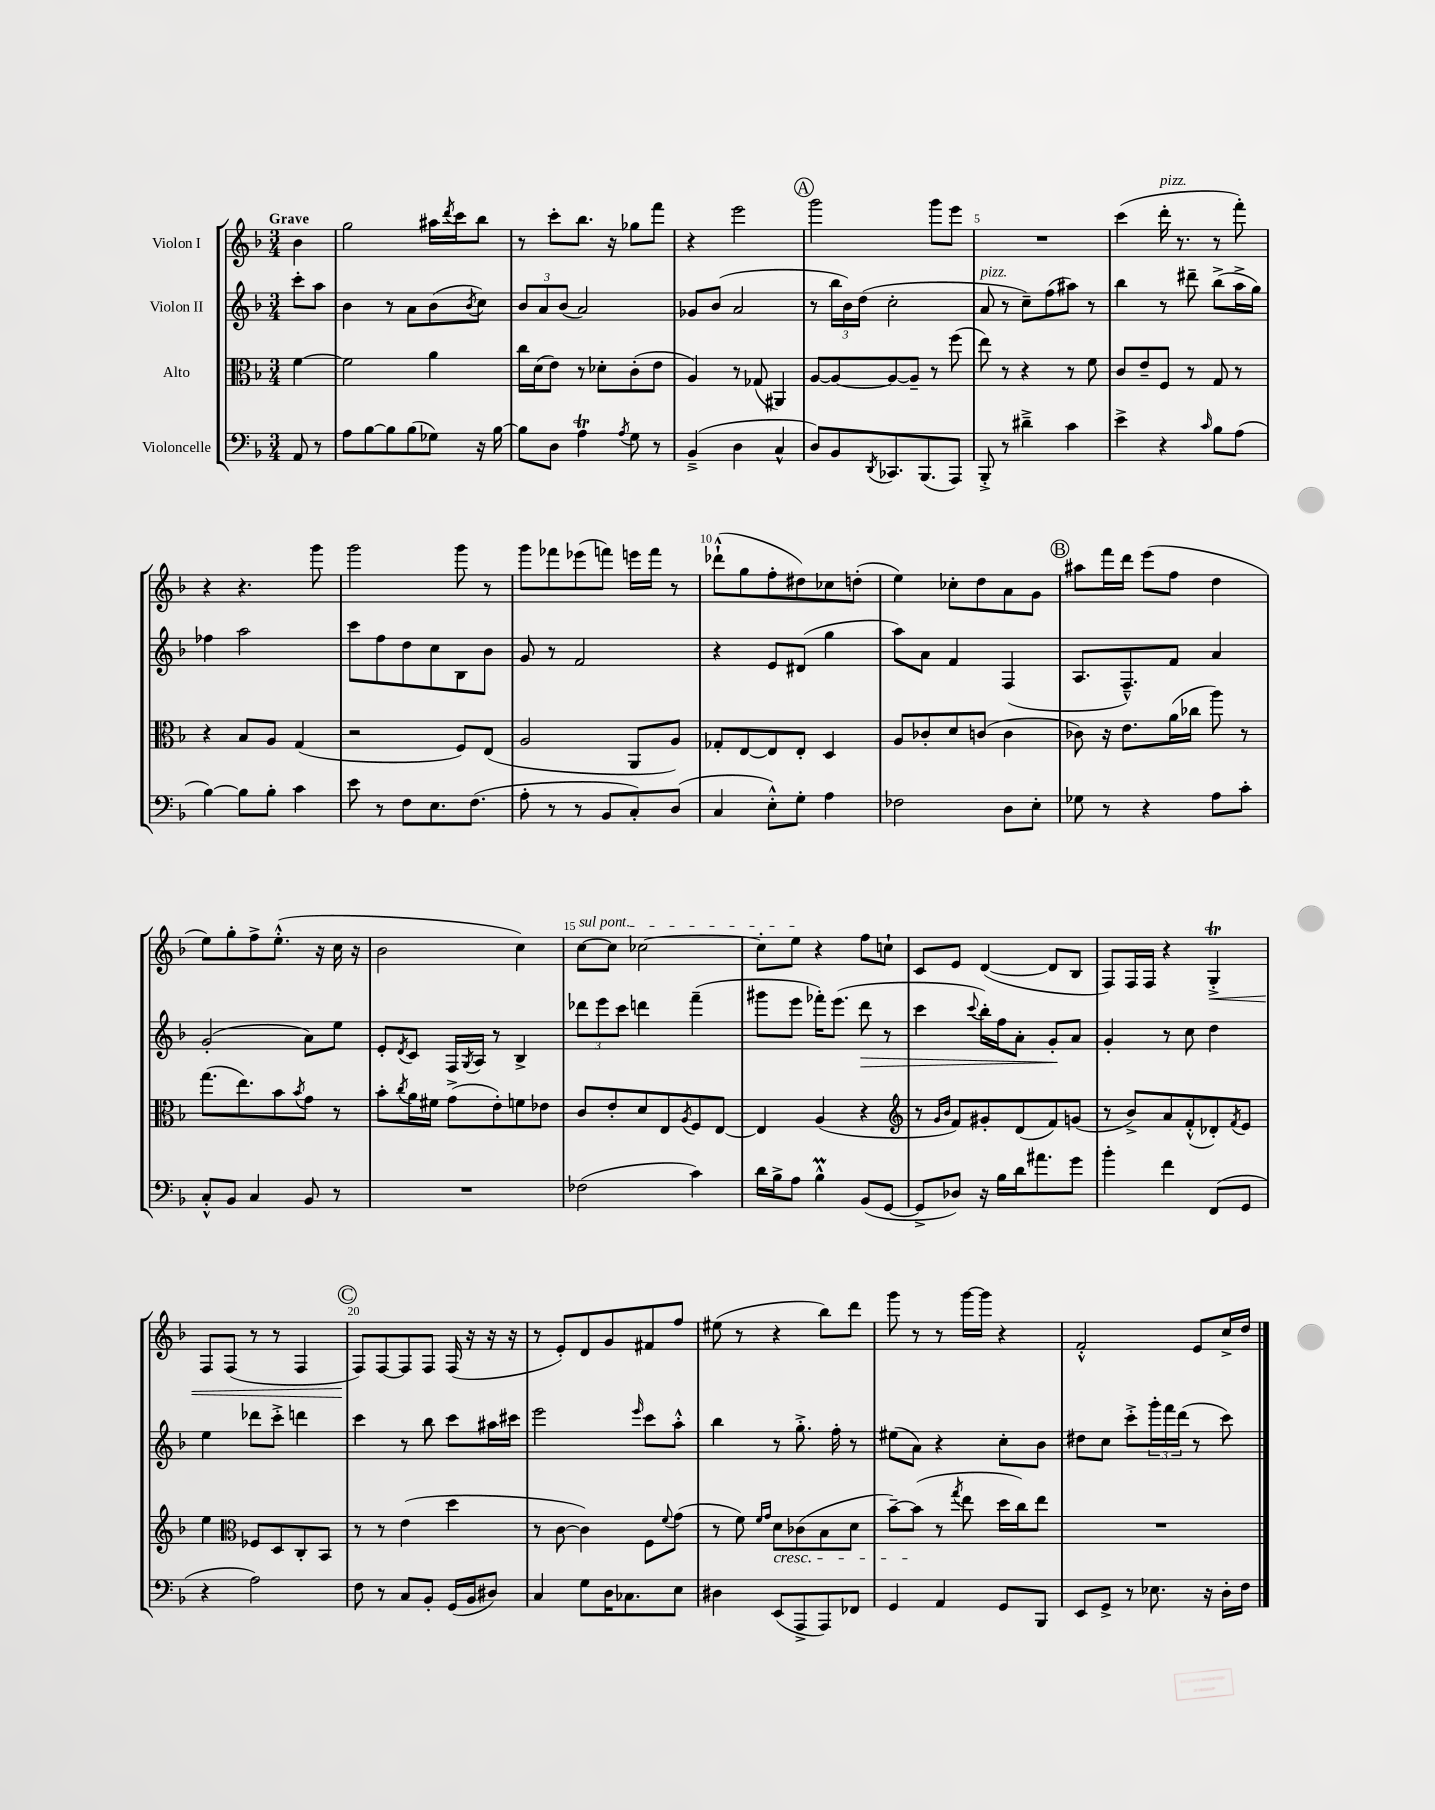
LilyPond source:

<<
\new StaffGroup <<
\new Staff = "s0" \with { instrumentName = "Violon I" } {
    \clef treble \key f \major \numericTimeSignature \time 3/4 \partial 4 \tempo "Grave"
    bes'4 |
    g''2 ais''16 \acciaccatura { d'''8 } c'''16 bes''8 |
    r8 c'''8-. bes''8. r16 ges''8 f'''8 |
    r4 e'''2 |
    \mark \markup { \circle "A" } g'''2 g'''8 e'''8 |
    R2. |
    c'''4( d'''16-.^\markup { \italic "pizz." } r8. r8 f'''8-.) |
    r4 r4. g'''8 |
    g'''2 g'''8 r8 |
    g'''8 fes'''8 ees'''8( f'''8) e'''16 f'''16 r8 |
    des'''8-!-^( g''8 f''8-. dis''8) ces''8 d''8-.( |
    e''4) ces''8-. d''8 a'8 g'8 |
    \mark \markup { \circle "B" } ais''8 f'''16 d'''16 e'''8( f''8 d''4 |
    e''8) g''8-. f''8-> e''8.-.-^( r16 c''16 r16 |
    bes'2 c''4) |
    \once \override TextSpanner.bound-details.left.text = \markup { \italic "sul pont." } c''8~\startTextSpan c''8 ces''2~ |
    ces''8-. e''8\stopTextSpan r4 f''8 c''8-! |
    c'8 e'8 d'4~( d'8 bes8 |
    f8) f16 f16 r4 g4-.->\trill\< |
    f8 f8( r8 r8 f4 |
    \mark \markup { \circle "C" } f8\!) f8~ f8 f8 f16( r16 r16 r16 |
    r8 e'8-.) d'8 g'8 fis'8 f''8 |
    eis''8( r8 r4 bes''8) d'''8 |
    g'''8 r8 r8 g'''16~ g'''16 r4 |
    f'2-.-^ e'8 c''16-> d''16 \bar "|." |
}
\new Staff = "s1" \with { instrumentName = "Violon II" } {
    \clef treble \key f \major \numericTimeSignature \time 3/4 \partial 4
    c'''8-. a''8 |
    bes'4 r8 a'8 bes'8( \acciaccatura { bes'8 } c''8) |
    \tuplet 3/2 { bes'8 a'8 bes'8( } a'2) |
    ges'8 bes'8( a'2 |
    \mark \markup { \circle "A" } r8 \tuplet 3/2 { bes''16 bes'16) d''16( } c''2-. |
    a'8^\markup { \italic "pizz." } r8 c''8--) f''8( ais''8) r8 |
    bes''4 r8 dis'''8-- bes''8->( a''16-> g''16) |
    fes''4 a''2 |
    c'''8 f''8 d''8 c''8 bes8 bes'8 |
    g'8 r8 f'2 |
    r4 e'8 dis'8( g''4 |
    a''8) a'8 f'4 f4( |
    \mark \markup { \circle "B" } a8. f8.---^) f'8 a'4 |
    g'2-.( a'8) e''8 |
    e'8-. \acciaccatura { d'8 } c'8 f16 \acciaccatura { g8 } a16 r8 bes4-> |
    \tuplet 3/2 { des'''8 e'''8 c'''8 } d'''4 f'''4--( |
    gis'''8 e'''8 fes'''16-.) e'''8.( d'''8\> r8 |
    c'''4 \appoggiatura { c'''8 } bes''16-.) f''16 a'8-. g'8-.\! a'8 |
    g'4-. r8 c''8 d''4 |
    e''4 des'''8 c'''8-.-> d'''4 |
    \mark \markup { \circle "C" } c'''4 r8 bes''8 c'''8 ais''16 cis'''16 |
    e'''2 \grace { e'''16 } c'''8 a''8-.-^ |
    bes''4 r8 g''8.-.-> f''16-. r8 |
    eis''8( a'8) r4 c''8-. bes'8 |
    dis''8 c''8 c'''8-.-> \tuplet 3/2 { g'''16-. f'''16 d'''16( } r8 c'''8) \bar "|." |
}
\new Staff = "s2" \with { instrumentName = "Alto" } {
    \clef alto \key f \major \numericTimeSignature \time 3/4 \partial 4
    f'4~ |
    f'2 a'4 |
    c''16 d'16( e'8) r8 des'8-. c'8-.( e'8 |
    a4) r8 ges8( ais,4) |
    \mark \markup { \circle "A" } a8~ a8~ a8~ a8-- r8 f''8( |
    e''8) r8 r4 r8 f'8 |
    c'8 e'8-- f8 r8 g8 r8 |
    r4 bes8 a8 g4( |
    r2 f8) e8( |
    a2 a,8 a8) |
    ges8-. e8~ e8 e8-. d4 |
    a8 ces'8-. d'8 c'8( c'4 |
    \mark \markup { \circle "B" } ces'8) r16 e'8. a'16( ces''16 a''8) r8 |
    g''8.( e''8.) bes'8 \acciaccatura { bes'8 } g'8 r8 |
    bes'8-. \acciaccatura { c''8 } a'16 fis'16 g'8->( e'8-.) f'8 ees'8 |
    c'8 e'8-. d'8 e8 \acciaccatura { a8 } f8 e8~ |
    e4 a4( r4 |
    \clef treble r8 \grace { g'16 bes'16 } f'8) gis'8-. d'8( f'8) g'8( |
    r8 bes'8->) a'8 f'8-.-^( des'8-.) \acciaccatura { f'8 } e'8 |
    e''4 \clef alto fes8 d8 c8-. bes,8 |
    \mark \markup { \circle "C" } r8 r8 e'4( d''4 |
    r8 c'8~ c'4) f8 \appoggiatura { f'8 } g'8( |
    r8 f'8) \grace { f'16 g'16 } d'8\cresc ces'8( bes8 d'8 |
    bes'8~--) bes'8\!( r8 \acciaccatura { g''8 } e''8 d''16 c''16) e''8 |
    R2. \bar "|." |
}
\new Staff = "s3" \with { instrumentName = "Violoncelle" } {
    \clef bass \key f \major \numericTimeSignature \time 3/4 \partial 4
    a,8 r8 |
    a8 bes8~ bes8 bes8( ges8) r16 bes16~ |
    bes8 d8 a4\trill \acciaccatura { a8 } g8 r8 |
    bes,4--->( d4 c4-^ |
    \mark \markup { \circle "A" } d8) bes,8 \acciaccatura { d,8 } ces,8. bes,,8.( a,,8) |
    bes,,8-.-> r8 dis'4---> c'4 |
    e'4-> r4 \grace { c'16 } bes8 a8( |
    bes4~) bes8 bes8-. c'4 |
    e'8 r8 f8 e8. f8.( |
    a8-. r8 r8 bes,8 c8-.) d8( |
    c4 e8-.-^) g8-. a4 |
    fes2 d8 e8-. |
    \mark \markup { \circle "B" } ges8 r8 r4 a8 c'8-. |
    c8-.-^ bes,8 c4 bes,8 r8 |
    R2. |
    fes2( c'4) |
    d'16 bes16-> a8 bes4-^\prall bes,8( g,8~ |
    g,8-> des8) r16 bes16 d'16 ais'8. g'8 |
    bes'4-. f'4 f,8( g,8 |
    r4 a2) |
    \mark \markup { \circle "C" } f8 r8 c8 bes,8-. g,16( bes,16 dis8) |
    c4 g8 d16 ces8. e8 |
    dis4 e,8( a,,8-> a,,8) fes,8 |
    g,4 a,4 g,8 bes,,8 |
    e,8 g,8-> r8 ees8. r16 d16-. f16 \bar "|." |
}
>>
>>
\layout { \context { \Score \override BarNumber.break-visibility = ##(#f #t #t) barNumberVisibility = #(every-nth-bar-number-visible 5) } }
